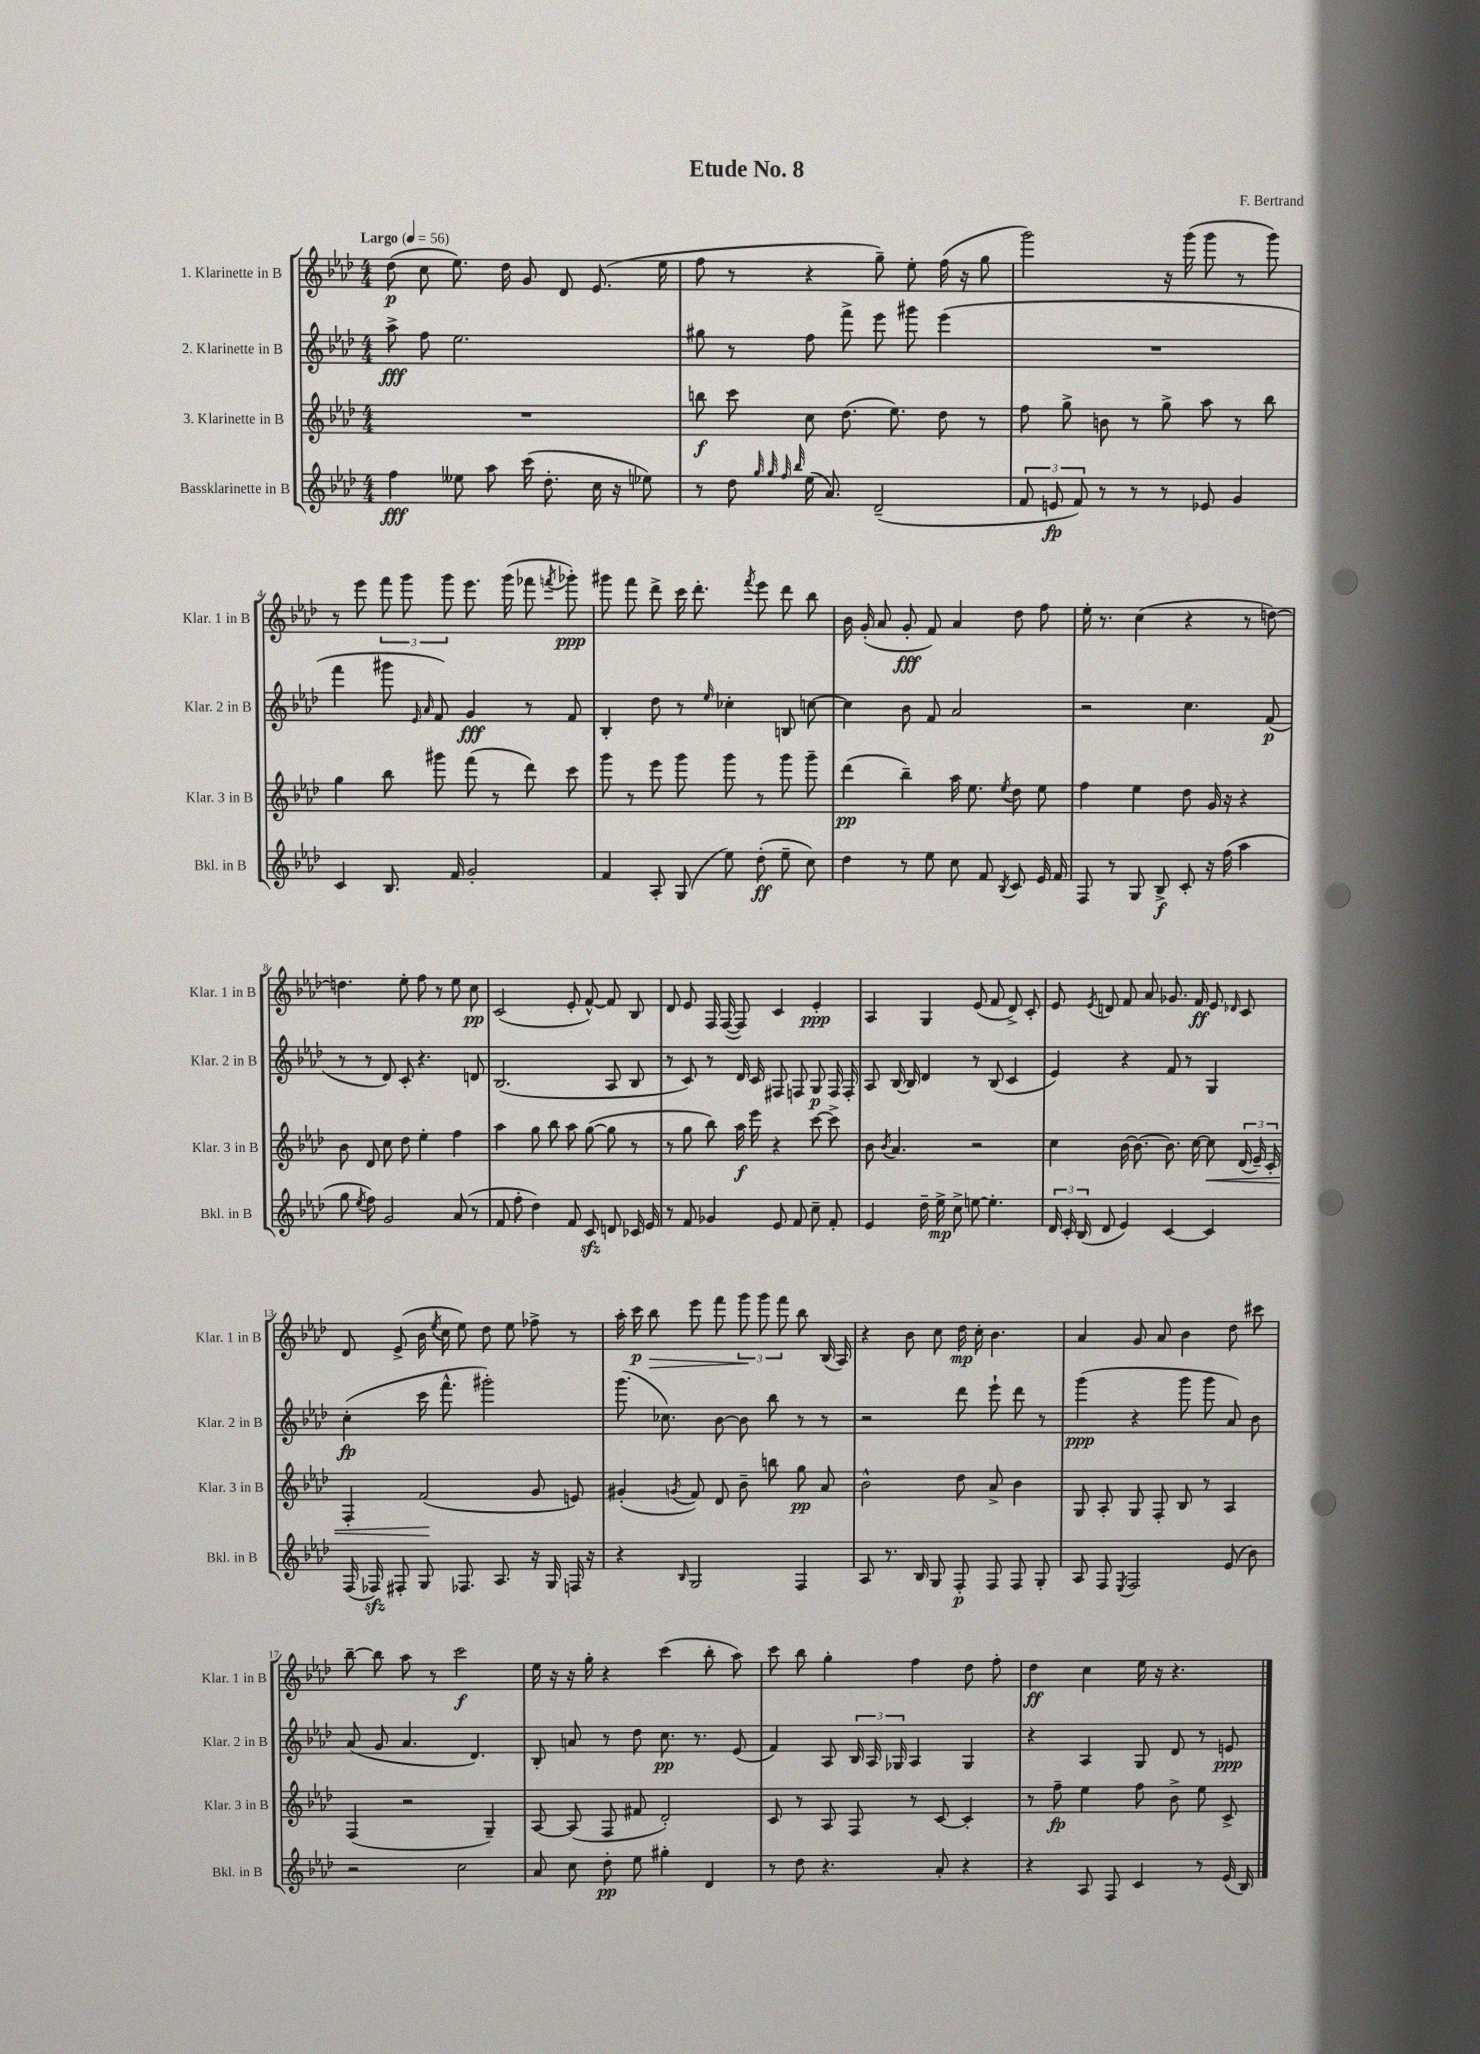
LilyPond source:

\header { title = "Etude No. 8" composer = "F. Bertrand" }
<<
\new StaffGroup <<
\new Staff = "s0" \with { instrumentName = "1. Klarinette in B" shortInstrumentName = "Klar. 1 in B" } {
    \clef treble \key aes \major \numericTimeSignature \time 4/4 \tempo "Largo" 4 = 56
    \autoBeamOff des''8\p( c''8 ees''8.) des''16 g'8 des'8 ees'8.( ees''16 |
    f''8 r8 r4 g''8--) ees''8-. f''16( r16 g''8 |
    g'''2) r16 g'''16( g'''8 r8 g'''8) |
    r8 ees'''8 \tuplet 3/2 { f'''8 g'''8 g'''8 } ees'''8. g'''16( fes'''8 \acciaccatura { f'''8 } ges'''8-.\ppp) |
    gis'''8 f'''8 des'''8-> c'''16 des'''8.-. \acciaccatura { f'''8 } ees'''8 des'''8 bes''8 |
    bes'16 g'16-.( aes'8 g'8-.\fff f'8) aes'4 des''8 f''8 |
    ees''16-. r8. c''4( r4 r8 d''8~) |
    d''4. ees''8-. f''8 r8 ees''8 c''8\pp |
    c'2( ees'8-. f'8~-^) f'8 bes8 |
    des'8 ees'8 f16 f16~( f8) c'4 ees'4-.\ppp |
    aes4 g4 ees'8( f'8 des'8->) c'8-. |
    ees'8 \acciaccatura { ees'8 } d'8 f'8 aes'8 ges'8. f'16\ff ees'8 \grace { des'16 } c'8 |
    des'8 ees'8->( bes'16 \acciaccatura { ees''8 } c''16 ees''8) des''8 ees''8 fes''8-> r8 |
    aes''16-. c'''16\p bes''8\> ees'''8 f'''8 \tuplet 3/2 { g'''8\! g'''8 f'''8 } bes''8 bes16( aes16) |
    r4 bes'8 c''8 des''16\mp c''16-. bes'4. |
    aes'4 g'8 aes'8 bes'4 des''8 cis'''8 |
    bes''8~-- bes''8 aes''8 r8 c'''2\f |
    ees''16 r16 r16 g''16-. r4 c'''4( bes''8-. aes''8) |
    c'''8 bes''8 g''4-. f''4 des''8 f''8-. |
    des''4\ff c''4 ees''16 r16 r4. \bar "|." |
}
\new Staff = "s1" \with { instrumentName = "2. Klarinette in B" shortInstrumentName = "Klar. 2 in B" } {
    \clef treble \key aes \major \numericTimeSignature \time 4/4
    \autoBeamOff aes''8->\fff f''8 ees''2. |
    gis''8 r8 f''8 f'''8-> ees'''8 gis'''8 ees'''4( |
    R1 |
    f'''4 gis'''8 \grace { ees'16 aes'16 } f'8) g'4\fff r8 f'8 |
    bes4-. des''8 r8 \grace { ees''16 } ces''4-. b8 c''8~ |
    c''4 bes'8 f'8 aes'2 |
    r2 c''4. f'8\p( |
    r8 r8 des'8) c'8-. r4. d'8 |
    bes2.( aes8 bes8 |
    r8 c'8) r8 des'16 c'16 fis8 f8 g8\p f16 f16-. |
    aes8 bes16~ bes16 des'4 r8 bes8( c'4 |
    ees'4) r4 f'8 r8 g4 |
    c''4-.\fp( c'''16 f'''8.-^ gis'''2-.) |
    g'''8.( ces''8.) bes'8~ bes'8 bes''8 r8 r8 |
    r2 des'''8 ees'''8-! des'''8 r8 |
    g'''4\ppp( r4 g'''8 g'''8 aes'8) bes'8 |
    aes'8( g'8 aes'4. des'4.) |
    bes8-. a'8 r8 des''8 c''8.\pp r8. ees'8( |
    f'4) aes8 \tuplet 3/2 { bes16 aes16 ges16 } aes4 ges4 |
    r4 aes4 g8 des'8 r8 e'8\ppp \bar "|." |
}
\new Staff = "s2" \with { instrumentName = "3. Klarinette in B" shortInstrumentName = "Klar. 3 in B" } {
    \clef treble \key aes \major \numericTimeSignature \time 4/4
    \autoBeamOff R1 |
    b''8\f c'''8 c''8 des''8.( ees''8.) des''8 r8 |
    f''8 g''8-> b'8 r8 g''8-> aes''8 r8 bes''8 |
    g''4 bes''8 gis'''8 f'''8( r8 des'''8) c'''8 |
    g'''8 r8 ees'''8 g'''8 g'''8 r8 g'''8 g'''8-- |
    des'''4\pp( bes''4--) aes''16 ees''8. \acciaccatura { ees''8 } des''8 ees''8 |
    f''4 ees''4 des''8 g'16 r16 r4 |
    bes'8 des'8 c''8 des''8 ees''4-. f''4 |
    aes''4 g''8 bes''8 aes''8 g''8~( g''8 r8 |
    r8 g''8 bes''8) aes''16\f ees'''16 r4 c'''8~ c'''8-> |
    bes'8 \acciaccatura { bes'8 } aes'4. r2 |
    c''4 bes'16~ bes'8.~ bes'8. c''16~ c''8\< \tuplet 3/2 { des'16( ees'16--) c'16-. } |
    f4-. f'2\!( g'8 e'8) |
    gis'4-.( \acciaccatura { g'8 } f'8) des'8 bes'8-- b''8 g''8\pp aes'8 |
    bes'2-^ des''8 aes'8-> bes'4 |
    g8 aes8-. g8 f8-. bes8 r8 aes4 |
    f4( r2 g4--) |
    aes8~ aes8( f8 fis'8 des'2-.) |
    c'8 r8 aes8 f8 r8 c'8~ c'4-. |
    r8 f''8--\fp ees''4 f''8 bes'8-> ees''8 c'8-> \bar "|." |
}
\new Staff = "s3" \with { instrumentName = "Bassklarinette in B" shortInstrumentName = "Bkl. in B" } {
    \clef treble \key aes \major \numericTimeSignature \time 4/4
    \autoBeamOff f''4\fff eeses''8 aes''8 c'''16( des''8.-. c''16 r16 ees''8) |
    r8 des''8 \grace { g''32 g''32 f''32 bes''32 } ees''16( aes'8.) des'2--( |
    \tuplet 3/2 { f'8 e'8\fp f'8) } r8 r8 r8 ees'8 g'4 |
    c'4 bes8. f'16 g'2-. |
    f'4 aes8-. g8( ees''8) des''8-.\ff( ees''8-- c''8) |
    des''4 r8 ees''8 c''8 f'8 \acciaccatura { bes8 } c'8 ees'16 f'16 |
    f8 r8 g8 bes8->\f c'8-. r16 f''16( aes''4 |
    g''8 \acciaccatura { ees''8 } f''8) g'2 aes'8( r8 |
    f'8 f''8-. des''4) f'8 c'8\sfz d'8 ces'16 ees'16 |
    r8 f'8 ges'4 ees'8 f'8 c''8-- f'8-. |
    ees'4 des''16-- ees''16->\mp c''8-> e''8~ e''4.-. |
    \tuplet 3/2 { des'16 c'16-. bes16( } des'8 ees'4) c'4~ c'4 |
    f16( fes16\sfz) fis8-. g8 fes8. aes8. r16 g16 f16 r16 |
    r4 \grace { bes16 } g2 f4 |
    aes8 r8. bes16 g8 f8-.\p f8 f8 g8-. |
    aes8 f8 \acciaccatura { ees8 } f2 ees'8( bes'8) |
    r2 c''2 |
    aes'8 c''8 des''8-.\pp ees''8 gis''4-. des'4 |
    r8 des''8 r4. aes'8-. r4 |
    r4 aes8 f8 c'4 r8 ees'16( bes16) \bar "|." |
}
>>
>>
